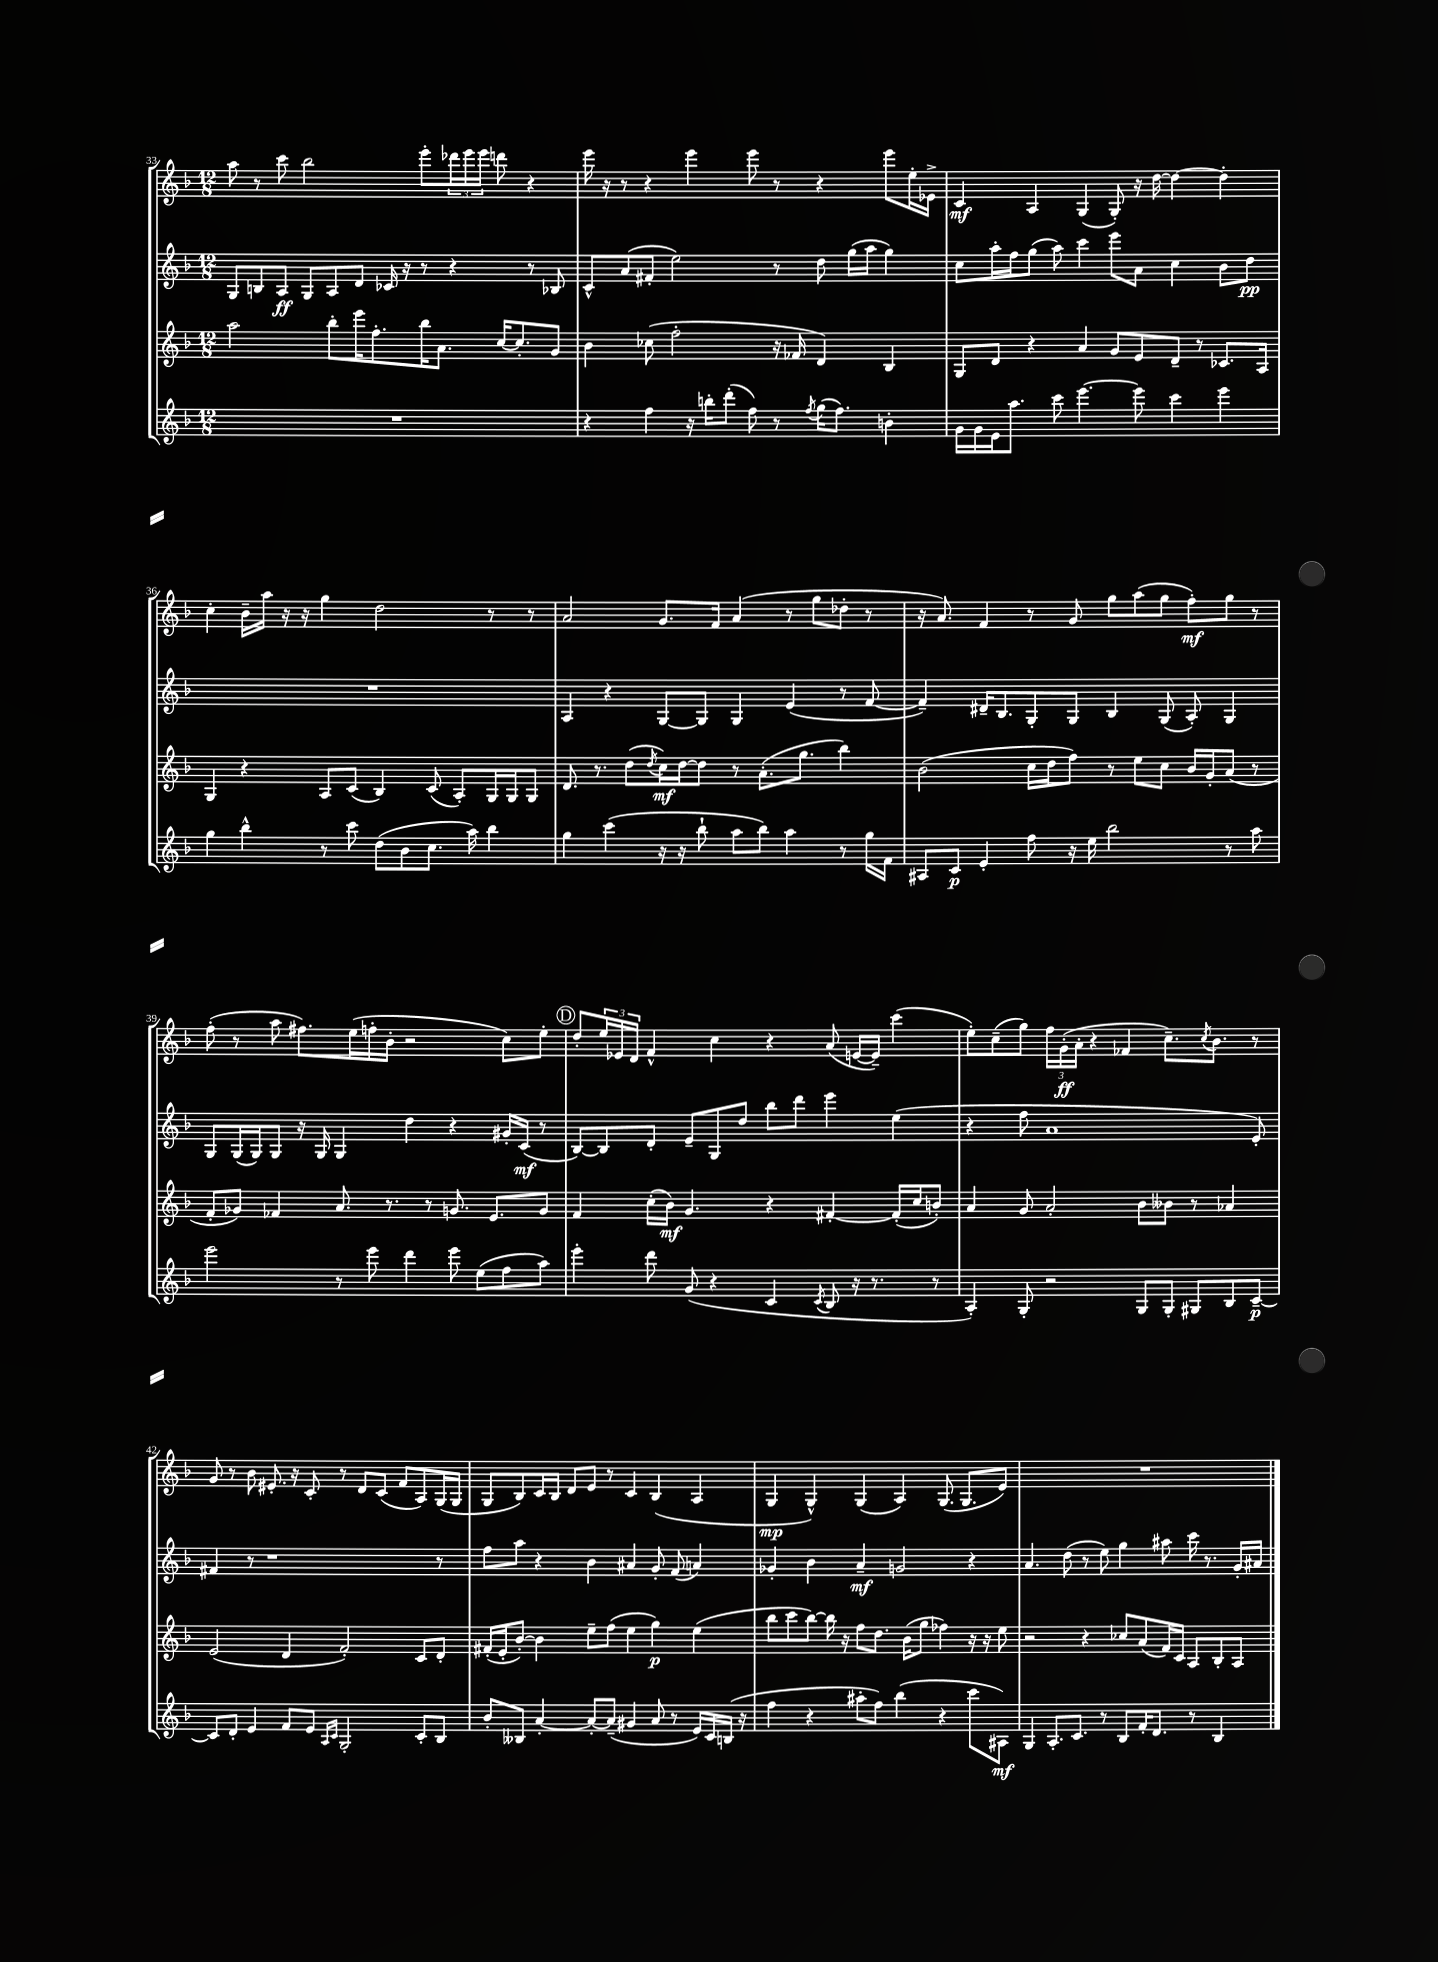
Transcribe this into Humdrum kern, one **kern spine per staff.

**kern	**kern	**kern	**kern
*staff4	*staff3	*staff2	*staff1
*clefG2	*clefG2	*clefG2	*clefG2
*k[b-]	*k[b-]	*k[b-]	*k[b-]
*M12/8	*M12/8	*M12/8	*M12/8
1.r	2aa	8G	8aa
.	.	8B	8r
.	.	8A	8ccc
.	.	8G	2bb-
.	8bb-'	8A	.
.	16eee	8d	.
.	8.ff'	.	.
.	.	16c-	.
.	.	16r	.
.	16bb-	8r	8eee'
.	8.a	.	.
.	.	4r	24ddd-
.	.	.	24eee
.	.	.	24eee
.	[16cc	.	8ddd
.	8.cc']	.	.
.	.	8r	4r
.	8g	8B-	.
=	=	=	=
4r	4b-	8c^^	16eee
.	.	.	16r
.	.	(8a	8r
4ff	(8cc-	8f#'	4r
.	2ff'	2ee)	.
16r	.	.	4eee
16bb'	.	.	.
(8ddd'	.	.	.
8ff)	.	.	8eee
8r	16r	8r	8r
.	16f-	.	.
8qff	.	.	.
(16gg	4d)	8dd	4r
8.ff)	.	.	.
.	.	(16gg	.
.	.	16aa	.
4b'	4B-	4gg)	8eee
.	.	.	16ee'
.	.	.	16e-^
=	=	=	=
16g	8G	8cc	4c
16g	.	.	.
16e	8d	16aa'	.
8.aa	.	16ff	.
.	4r	(8gg	4A
8ccc	.	8aa)	.
[4.eee	4a	4ccc	(4G
.	8g	8eee	8G')
8eee]	8e	8a	16r
.	.	.	[16dd
4ccc	8d~	4cc	4dd_
.	8r	.	.
4eee	8.c-	8b-	4dd']
.	.	8dd	.
.	16A	.	.
=	=	=	=
4gg	4G	1.r	4cc'
4bb-^^	4r	.	16b-~
.	.	.	16aa
.	.	.	16r
.	.	.	16r
8r	8A	.	4gg
8ccc	(8c	.	.
(8dd	4B-)	.	2dd
8b-	.	.	.
8.cc	(8c	.	.
.	8A')	.	.
16aa)	.	.	.
4bb-	16G	.	8r
.	16G	.	.
.	8G	.	8r
=	=	=	=
4gg	8.d	4A	2a
.	8.r	.	.
(4ccc	.	4r	.
.	(8dd	.	.
.	8qdd	.	.
16r	16cc)	[8G	8.g
16r	[16dd	.	.
8bb-`	8dd]	8G]	.
.	.	.	16f
8aa	8r	4G	(4a
8bb-)	(8.a'	.	.
4aa	.	(4e	8r
.	8.gg	.	.
.	.	.	8gg
8r	4bb-)	8r	8dd-'
16gg	.	[8f	8r
16f	.	.	.
=	=	=	=
8A#	(2b-	4f~])	16r
.	.	.	8.a)
8c	.	.	.
4e'	.	16d#~	4f
.	.	8.B-	.
8ff	16cc	8G'	8r
.	16dd	.	.
16r	8ff)	8G	8g
16ee	.	.	.
2bb-	8r	4B-	8gg
.	8ee	.	(8aa
.	8cc	(8G	8gg
.	16b-	8A')	8ff')
.	16g'	.	.
8r	(8a	4G	8gg
8aa	8r	.	8r
=	=	=	=
2eee	8f'	8G	(8ff'
.	8g-)	(16G	8r
.	.	16G)	.
.	4f-	8G	8aa
.	.	16r	8.ff#)
.	.	16G	.
8r	8.a	4G	.
.	.	.	(16ee
8eee	.	.	16ff'
.	8.r	.	16b-'
4ddd	.	4dd	2r
.	8r	.	.
8eee	8.g	4r	.
(8ee	.	.	.
.	8.e	.	.
8ff	.	16g#'	8cc)
.	.	(16c	.
8aa)	8g	8r	8ee'
=	=	=	=
4eee'	4f	[8B-)	8dd'
.	.	8B-]	24ee
.	.	.	24e-
.	.	.	24d
8ddd	(16cc'	8d'	4f^^
.	16b-)	.	.
(8g	4.g	8e~	.
4r	.	8G	4cc
.	.	8dd	.
4c	4r	8bb-	4r
.	.	8ddd	.
8qc	.	.	.
8B-	[4f#'	4eee	(8a
16r	.	.	[16e
8.r	.	.	16e~])
.	(16f#']	(4ee	(4ccc
.	16cc	.	.
8r	8b')	.	.
=	=	=	=
4A')	4a	4r	8ee')
.	.	.	(8cc~
8G'	8g	8ff	8gg)
2r	2a'	1a	24ff
.	.	.	(24g'
.	.	.	24a'
.	.	.	4r
.	.	.	4f-
8G	8b-	.	.
8G'	8b--	.	8.cc~)
8G#	8r	.	.
.	.	.	8qcc
.	.	.	8.b-
8B-	4a-	.	.
[8c~	.	8e')	8r
=	=	=	=
8c]	(2e	4f#	8g
8d'	.	.	8r
4e	.	8r	8b-
.	.	1r	8.e#'
8f	4d	.	.
.	.	.	16r
8e	.	.	8c'
16qqA	.	.	.
16qqc	.	.	.
2G'	2f')	.	8r
.	.	.	8d
.	.	.	(8c
.	.	.	8f
8c'	8c	.	8A)
8B-	8d'	8r	(16G
.	.	.	16G
=	=	=	=
8b-'	(16f#'	8ff	8G
.	16e'	.	.
8B--	[8b-')	8aa	8B-)
[4a'	4b-]	4r	16c
.	.	.	16B-
.	.	.	8d
8a'_	8ee~	4b-	8e
(8a~]	(8ff	.	8r
4g#	4ee	4a#	4c
8a	4gg)	8g'	(4B-
8r	.	(8f	.
16e)	(4ee	4a)	4A
16c	.	.	.
(16B	.	.	.
16r	.	.	.
=	=	=	=
4ff	8bb-	4g-'	4G
.	8ccc	.	.
4r	[8bb-)	4b-	4G^^)
.	16bb-]	.	.
.	16r	.	.
8aa#'	8ff	4a~	(4G
8ff)	8.dd	.	.
(4bb-	.	2g	4A)
.	(16b-	.	.
.	8gg	.	.
4r	4ff-)	.	(8.G
.	.	.	8.G
8ccc	16r	4r	.
.	16r	.	.
8A#)	8ee	.	8e)
=	=	=	=
4G	2r	4.a	1.r
8.A'	.	.	.
.	.	(8dd	.
8.c	.	.	.
.	4r	8r	.
8r	.	8ee)	.
8B-	8cc-	4gg	.
16f'	(8a	.	.
8.d	.	.	.
.	16f)	8aa#	.
.	16c	.	.
8r	8A	16ccc	.
.	.	8.r	.
4B-	8B-'	.	.
.	8A	16g'	.
.	.	16a#	.
==	==	==	==
*-	*-	*-	*-
